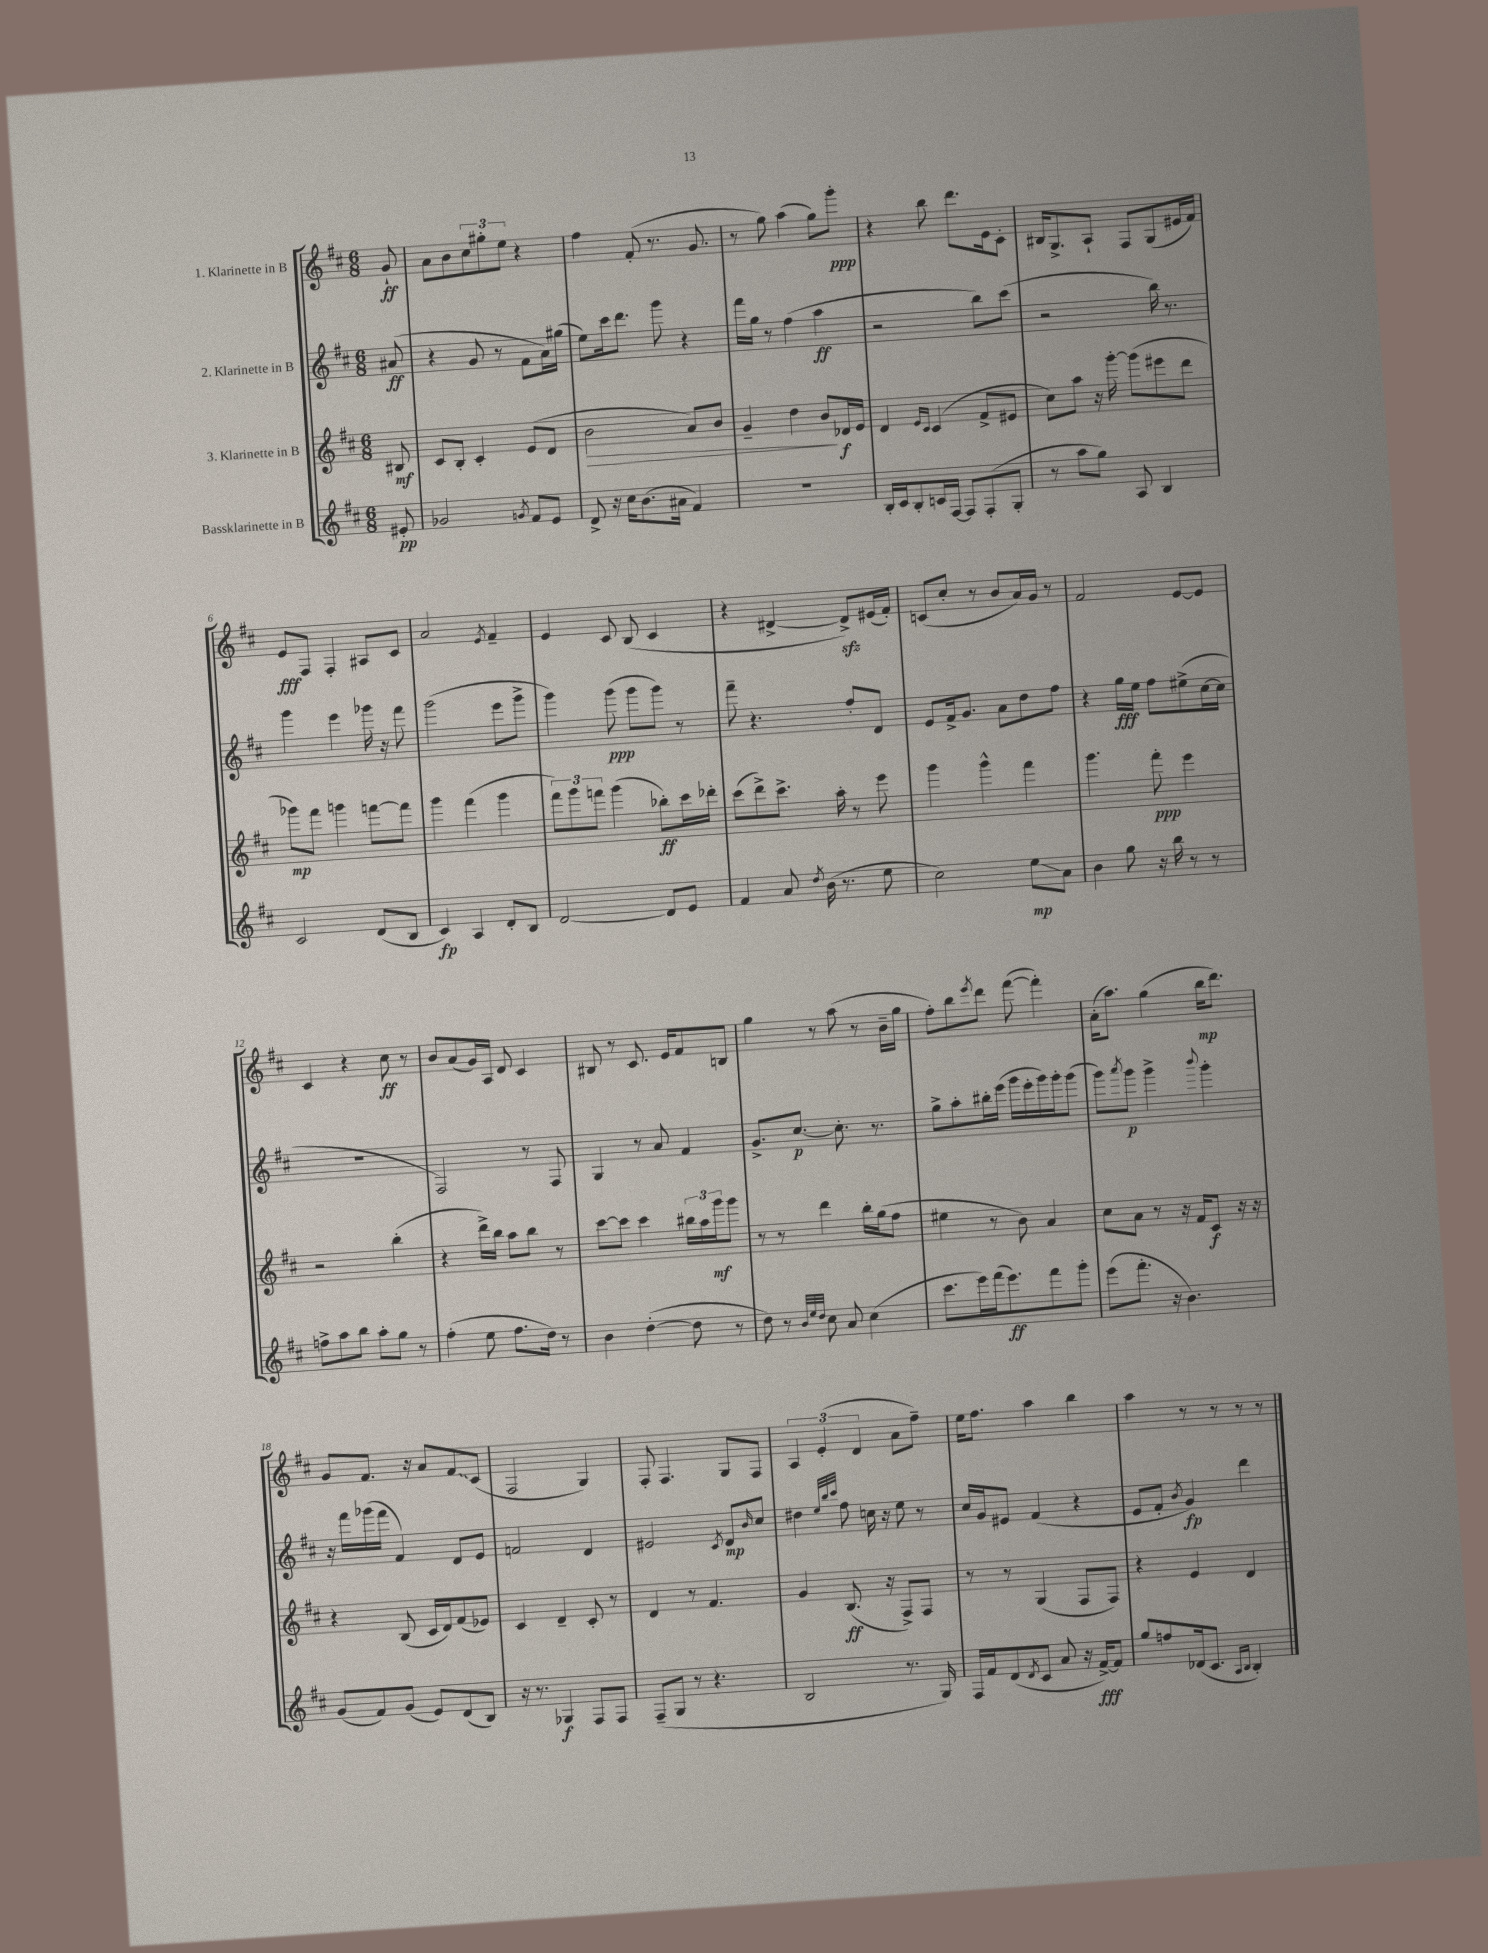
<<
\new StaffGroup <<
\new Staff = "s0" \with { instrumentName = "1. Klarinette in B" } {
    \clef treble \key d \major \numericTimeSignature \time 6/8 \partial 8
    g'8-!\ff |
    a'8 b'8 \tuplet 3/2 { cis''8 gis''8-. e''8 } r4 |
    fis''4 fis'8-.( r8. g'8. |
    r8 g''8) a''4( g''8) g'''8-.\ppp |
    r4 b''8 d'''8. e'16 cis'8-. |
    bis16 g8.-> a8-! fis8 g8( eis'16 fis'16) |
    e'8\fff fis8 fis4-. ais8 cis'8 |
    a'2 \acciaccatura { e'8 } fis'4-- |
    e'4 cis'8 b8( cis'4 |
    r4 dis'4~-> dis'8->\sfz) eis'16( fis'16-.) |
    c'8( cis''8-. r8 b'8 a'16) g'16 r8 |
    fis'2 e'8~ e'8 |
    cis'4 r4 cis''8\ff r8 |
    b'8 a'8( g'16) a16 d'8 cis'4 |
    bis8 r8 cis'8. e'16 fis'8 b8 |
    g''4 r8 a''8( r8 b'16-- g''16 |
    fis''8-.) b''8 \acciaccatura { e'''8 } d'''8 fis'''8~( fis'''4-.) |
    a'16-.( a''8.) g''4( b''16\mp d'''8.) |
    g'8 fis'8. r16 a'8 \once \override Glissando.style = #'zigzag fis'8\glissando cis'8( |
    fis2 g4) |
    fis8-. fis4. g8 fis8 |
    \tuplet 3/2 { a4 e'4-.( d'4 } a'8 fis''8--) |
    e''16 fis''8. a''4 b''4 |
    a''4 r8 r8 r8 r8 \bar "|." |
}
\new Staff = "s1" \with { instrumentName = "2. Klarinette in B" } {
    \clef treble \key d \major \numericTimeSignature \time 6/8 \partial 8
    ais'8\ff( |
    r4 g'8 r8 fis'8 a'16) gis''16( |
    e''8) cis'''16 d'''8. g'''8 r4 |
    fis'''16 g''16 r8 fis''4( a''4\ff |
    r2 b''8) cis'''8( |
    r2 b''16) r8. |
    g'''4 e'''4 ges'''16 r16 fis'''8 |
    g'''2( e'''8 g'''8-> |
    g'''4) g'''8\ppp( g'''8 g'''8) r8 |
    fis'''8-- r4. fis''8-. d'8 |
    e'8 fis'16-> g'8. a'8 d''8 fis''8 |
    r4 g''16\fff e''16 fis''8 eis''8->( cis''16~ cis''16 |
    R2. |
    fis2) r8 fis8 |
    g4 r8 a'8 fis'4 |
    g'8.-> cis''8.~\p cis''8.-. r8. |
    g''8-> a''8-. bis''16-. e'''16( g'''16 e'''16-. g'''16) g'''16-. g'''8( |
    g'''8) \acciaccatura { a'''8 } g'''8\p g'''4-> \appoggiatura { b'''8 } g'''4-. |
    r16 fis'''16 ges'''16( fis'''16 fis'4) d'8 e'8 |
    f'2 d'4 |
    eis'2 \acciaccatura { cis'8 } d'8\mp \grace { b'16 } cis''8 |
    dis''4 \grace { e''32 b''32 cis'''32 } fis''8 c''16 r16 e''8 r8 |
    cis''16 g'16 eis'8 fis'4( r4 |
    e'8 fis'8-. \acciaccatura { b'8 } g'4\fp) d'''4 \bar "|." |
}
\new Staff = "s2" \with { instrumentName = "3. Klarinette in B" } {
    \clef treble \key d \major \numericTimeSignature \time 6/8 \partial 8
    bis8\mf |
    cis'8 b8-. cis'4-. e'8( d'8 |
    b'2\> a'8) b'8 |
    g'4-- d''4 b'8\! des'16\f e'16 |
    d'4 \grace { e'16 cis'16 } cis'4( fis'8-> eis'8 |
    cis''8) a''8 r16 g'''16~-. g'''8( eis'''8 d'''8 |
    ges'''8\mp) fis'''8 g'''4 f'''8~ f'''8 |
    g'''4 fis'''4( g'''4 |
    \tuplet 3/2 { fis'''8) g'''8 f'''8 } g'''4( bes''8-.\ff) cis'''16 des'''16-. |
    cis'''8( d'''8->) cis'''8.-> a''16-. r8 e'''8 |
    g'''4 g'''4-^ fis'''4 |
    g'''4. fis'''8-.\ppp e'''4 |
    r2 b''4-.( |
    r4 d'''16->) b''16 a''8 b''8 r8 |
    cis'''8~ cis'''8 cis'''4 \tuplet 3/2 { bis''16 a''16 g'''16\mf } g'''8 |
    r8 r8 d'''4 b''16-. g''16( fis''8 |
    eis''4 r8 b'8) a'4 |
    cis''8 a'8 r8 r16 fis'16 cis'8\f r16 r16 |
    r4 b8( cis'16 d'16) fis'8( ees'8) |
    cis'4 d'4-- cis'8-. r8 |
    d'4 r8 fis'4. |
    g'4 b8.\ff( r16 fis8->) fis8 |
    r8 r8 g4( fis8 fis8) |
    r4 e'4 d'4 \bar "|." |
}
\new Staff = "s3" \with { instrumentName = "Bassklarinette in B" } {
    \clef treble \key d \major \numericTimeSignature \time 6/8 \partial 8
    eis'8-.\pp |
    ges'2 \acciaccatura { g'8 } fis'8 e'8 |
    d'8-> r16 cis''16 b'8.( ais'16 fis'4) |
    R2. |
    b16-. cis'16 b8-. c'16 fis16~ fis8 fis8-.( g8-. |
    r8 a''8 g''8) a8 b4 |
    cis'2 d'8( b8 |
    cis'4\fp) a4 d'8-. b8 |
    d'2~ d'8 e'8 |
    fis'4 a'8 \acciaccatura { d''8 } b'16( r8. e''8 |
    cis''2) e''8\glissando\mp a'8 |
    b'4 g''8 r16 b''16 r8 r8 |
    f''8-> a''8 b''8 a''8-. g''8 r8 |
    fis''4-.( e''8 fis''8. d''16) r8 |
    b'4 d''4~-.( d''8 r8 |
    d''8) r8 \grace { b'32 e''32 d''32 } cis''8 a'8 cis''4( |
    cis'''8. e'''16) fis'''16( e'''8.\ff) fis'''8 g'''8-. |
    e'''8( fis'''8.-. r16 b'4.) |
    g'8( fis'8) g'8( e'8) d'8( b8) |
    r16 r8. ges4\f fis8 fis8 |
    fis8--( g8 r8 r4. |
    b2 r8. g16) |
    fis16 fis'16 d'8( \acciaccatura { d'8 } cis'8 a'8 r16 fis'16~->\fff) fis'8 |
    g''8 f''8 des'16( cis'8. \grace { a16 b16 } b4-.) \bar "|." |
}
>>
>>
